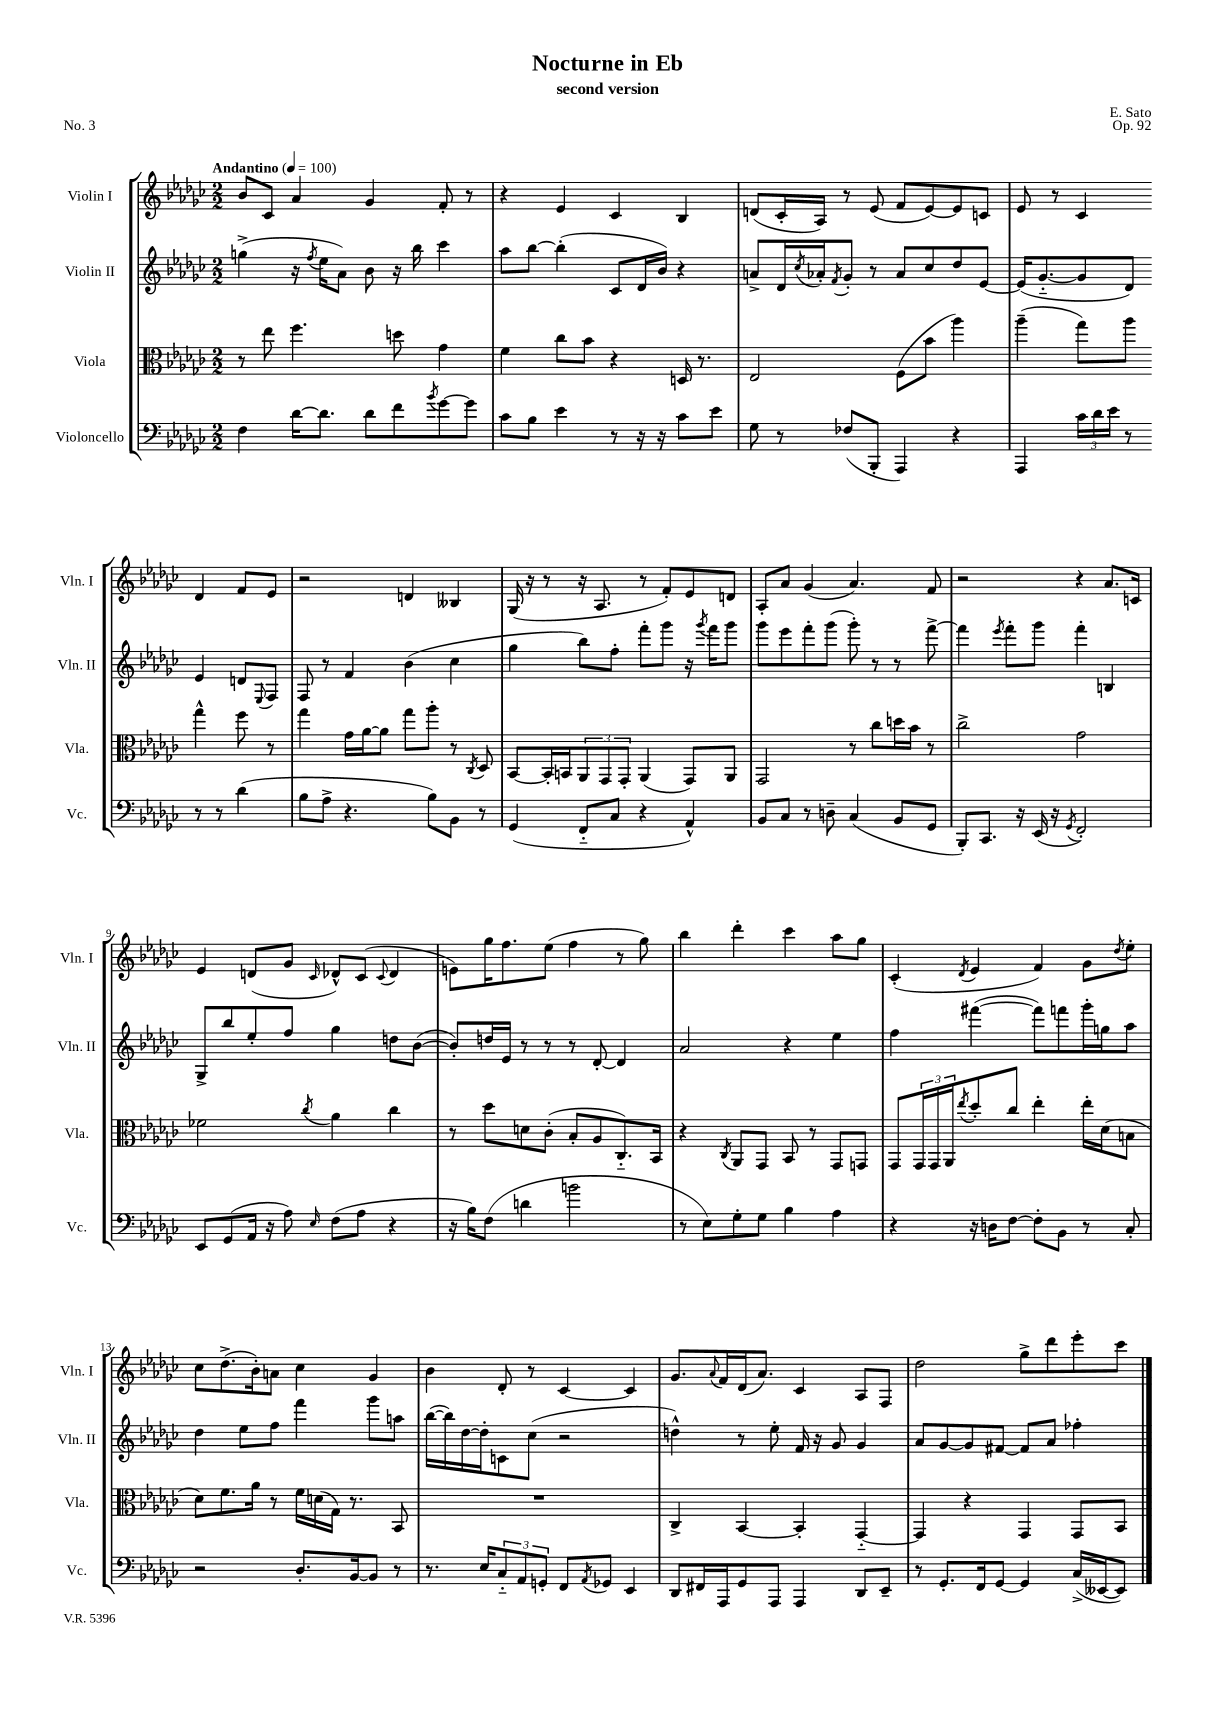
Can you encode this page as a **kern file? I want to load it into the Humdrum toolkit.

**kern	**kern	**kern	**kern
*staff4	*staff3	*staff2	*staff1
*clefF4	*clefC3	*clefG2	*clefG2
*k[b-e-a-d-g-c-]	*k[b-e-a-d-g-c-]	*k[b-e-a-d-g-c-]	*k[b-e-a-d-g-c-]
*M2/2	*M2/2	*M2/2	*M2/2
*MM100	*MM100	*MM100	*MM100
4F	8r	(4gg^	8b-
.	8ee-	.	8c-
[16d-	4.ff	16r	4a-
.	.	8qff	.
8.d-]	.	16ee-	.
.	.	8a-)	.
8d-	.	8b-	4g-
8f	8dd	16r	.
.	.	16bb-	.
8qb-	.	.	.
[8g-	4g-	4ccc-	8f'
8g-]	.	.	8r
=	=	=	=
8c-	4f	8aa-	4r
8B-	.	[8bb-	.
4e-	8cc-	(4bb-']	4e-
.	8b-	.	.
8r	4r	8c-	4c-
16r	.	16d-	.
16r	.	16b-)	.
8c-	16D	4r	4B-
.	8.r	.	.
8e-	.	.	.
=	=	=	=
8G-	2E-	8a^	(8d
8r	.	16d-	16c-'
.	.	8qcc-	.
.	.	16a-'	16A-)
.	.	8qf	.
(8F-	.	8g-'	8r
8BBB-'	.	8r	(8e-
4AAA-)	(8F	8a-	8f
.	8b-	8cc-	[8e-)
4r	4aa-)	8dd-	8e-]
.	.	[8e-	8c
=	=	=	=
4AAA-	(4aa-~	(16e-]	8e-
.	.	[8.g-'~	.
.	.	.	8r
24c-	8gg-)	8g-]	4c-
24d-	.	.	.
24e-	.	.	.
8r	8aa-	8d-)	.
8r	4gg-^^	4e-	4d-
8r	.	.	.
(4d-	8ff	8d	8f
.	.	8qqE-	.
.	8r	8F	8e-
=	=	=	=
8B-	4gg-	8F	2r
8A-^	.	8r	.
4.r	16g-	4f	.
.	[16a-	.	.
.	8a-]	.	.
.	8gg-	(4b-	4d
8B-)	8aa-'	.	.
8BB-	8r	4cc-	4B--
.	8qC-	.	.
8r	8D-	.	.
=	=	=	=
(4GG-	[8BB-	4gg-	(16G-
.	.	.	16r
.	16BB-']	.	8r
.	16BB	.	.
8FF'~	12AA-	8bb-)	16r
.	.	.	8.A-
.	12GG-	.	.
8C-	.	8ff'	.
.	12GG-'	.	.
4r	(4AA-	8fff'	8r
.	.	8ggg-	8f')
4AA-^^)	8GG-)	16r	8e-
.	.	8qggg-	.
.	.	16fff	.
.	8AA-	8ggg-	8d
=	=	=	=
8BB-	2GG-	8ggg-	8A-'
8C-	.	8eee-	8a-
8r	.	8fff'	(4g-
8D~	.	(8ggg-	.
(4C-	8r	8ggg-')	4.a-)
.	8cc-	8r	.
8BB-	16dd	8r	.
.	16b-	.	.
8GG-	8r	[8fff^	8f
=	=	=	=
8BBB-')	2cc-^	4fff]	2r
8.CC-	.	.	.
.	.	8qeee-	.
.	.	8fff'	.
16r	.	.	.
(16EE-	.	8ggg-	.
16r	.	.	.
8qGG-	.	.	.
2FF')	2g-	4fff'	4r
.	.	4B	8.a-
.	.	.	16c
=	=	=	=
8EE-	2f-	8G-^	4e-
(8GG-	.	8bb-	.
16AA-	.	8ee-'	(8d
16r	.	.	.
8A-)	.	8ff	8g-
16qqE-	8qcc-	.	16qqc-
(8F	4a-	4gg-	8d-^^)
8A-	.	.	(8c-
.	.	.	8qqc-
4r	4cc-	8dd	4d-
.	.	([8b-	.
=	=	=	=
16r	8r	8b-'])	8e)
16B-)	.	.	.
(8F	8dd-	16dd	16gg-
.	.	16e-	8.ff
4d	8d	8r	.
.	(8c-'	8r	(8ee-
2b	8B-'	8r	4ff
.	8A-	[8d-'	.
.	8.C-'~)	4d-]	8r
.	.	.	8gg-)
.	16BB-	.	.
=	=	=	=
8r	4r	2a-	4bb-
8E-)	.	.	.
.	8qC-	.	.
8G-'	8AA-	.	4ddd-'
8G-	8GG-	.	.
4B-	8BB-	4r	4ccc-
.	8r	.	.
4A-	8GG-	4ee-	8aa-
.	8GG	.	8gg-
=	=	=	=
4r	8GG-	4ff	(4c-'
.	24GG-	.	.
.	24GG-	.	.
.	24AA-	.	.
.	8qee-	.	8qd-
16r	8dd-'	([4fff#	4e-
16D	.	.	.
[8F	8cc-	.	.
8F']	4ee-'	8fff#])	4f)
8BB-	.	8fff	.
8r	16ee-'	16ggg-'	8g-
.	(16d-	16gg	.
.	.	.	8qdd-
8C-'	8B	8aa-	8ee-'
=	=	=	=
2r	8d-)	4dd-	8cc-
.	8.f	.	(8.dd-^
.	.	8ee-	.
.	16a-	.	16b-')
.	8r	8ff	8a
8.D-'	16f	4fff	4cc-
.	(16d	.	.
.	16G-)	.	.
[16BB-	8.r	.	.
8BB-]	.	8ggg-	4g-
8r	8BB-	8aa	.
=	=	=	=
8.r	1r	([16bb-	4b-
.	.	16bb-])	.
.	.	[16dd-	.
16E-	.	16dd-']	.
12C-'~	.	8c	8d-'
12AA-	.	.	.
.	.	(8cc-	8r
12GG'	.	.	.
8FF	.	2r	[4c-
8qAA-	.	.	.
8GG-	.	.	.
4EE-	.	.	4c-]
=	=	=	=
8DD-	4C-^	4dd^^)	8.g-
16FF#	.	.	.
.	.	.	8qqa-
16AAA-	.	.	16f
8GG-	[4BB-	8r	(16d-
.	.	.	8.a-)
8AAA-	.	8ee-'	.
4AAA-	4BB-']	16f	4c-
.	.	16r	.
.	.	8g-	.
8DD-	[4GG-'~	4g-	8A-
8EE-~	.	.	8F
=	=	=	=
8r	4GG-]	8a-	2dd-
8.GG-'	.	[8g-	.
.	4r	8g-]	.
16FF	.	.	.
[8GG-	.	[8f#	.
4GG-]	4GG-	8f#]	8gg-^
.	.	8a-	8ddd-
(16C-^	8GG-	4ff-'	8eee-'
[16EE--	.	.	.
8EE--])	8BB-	.	8ccc-
==	==	==	==
*-	*-	*-	*-
